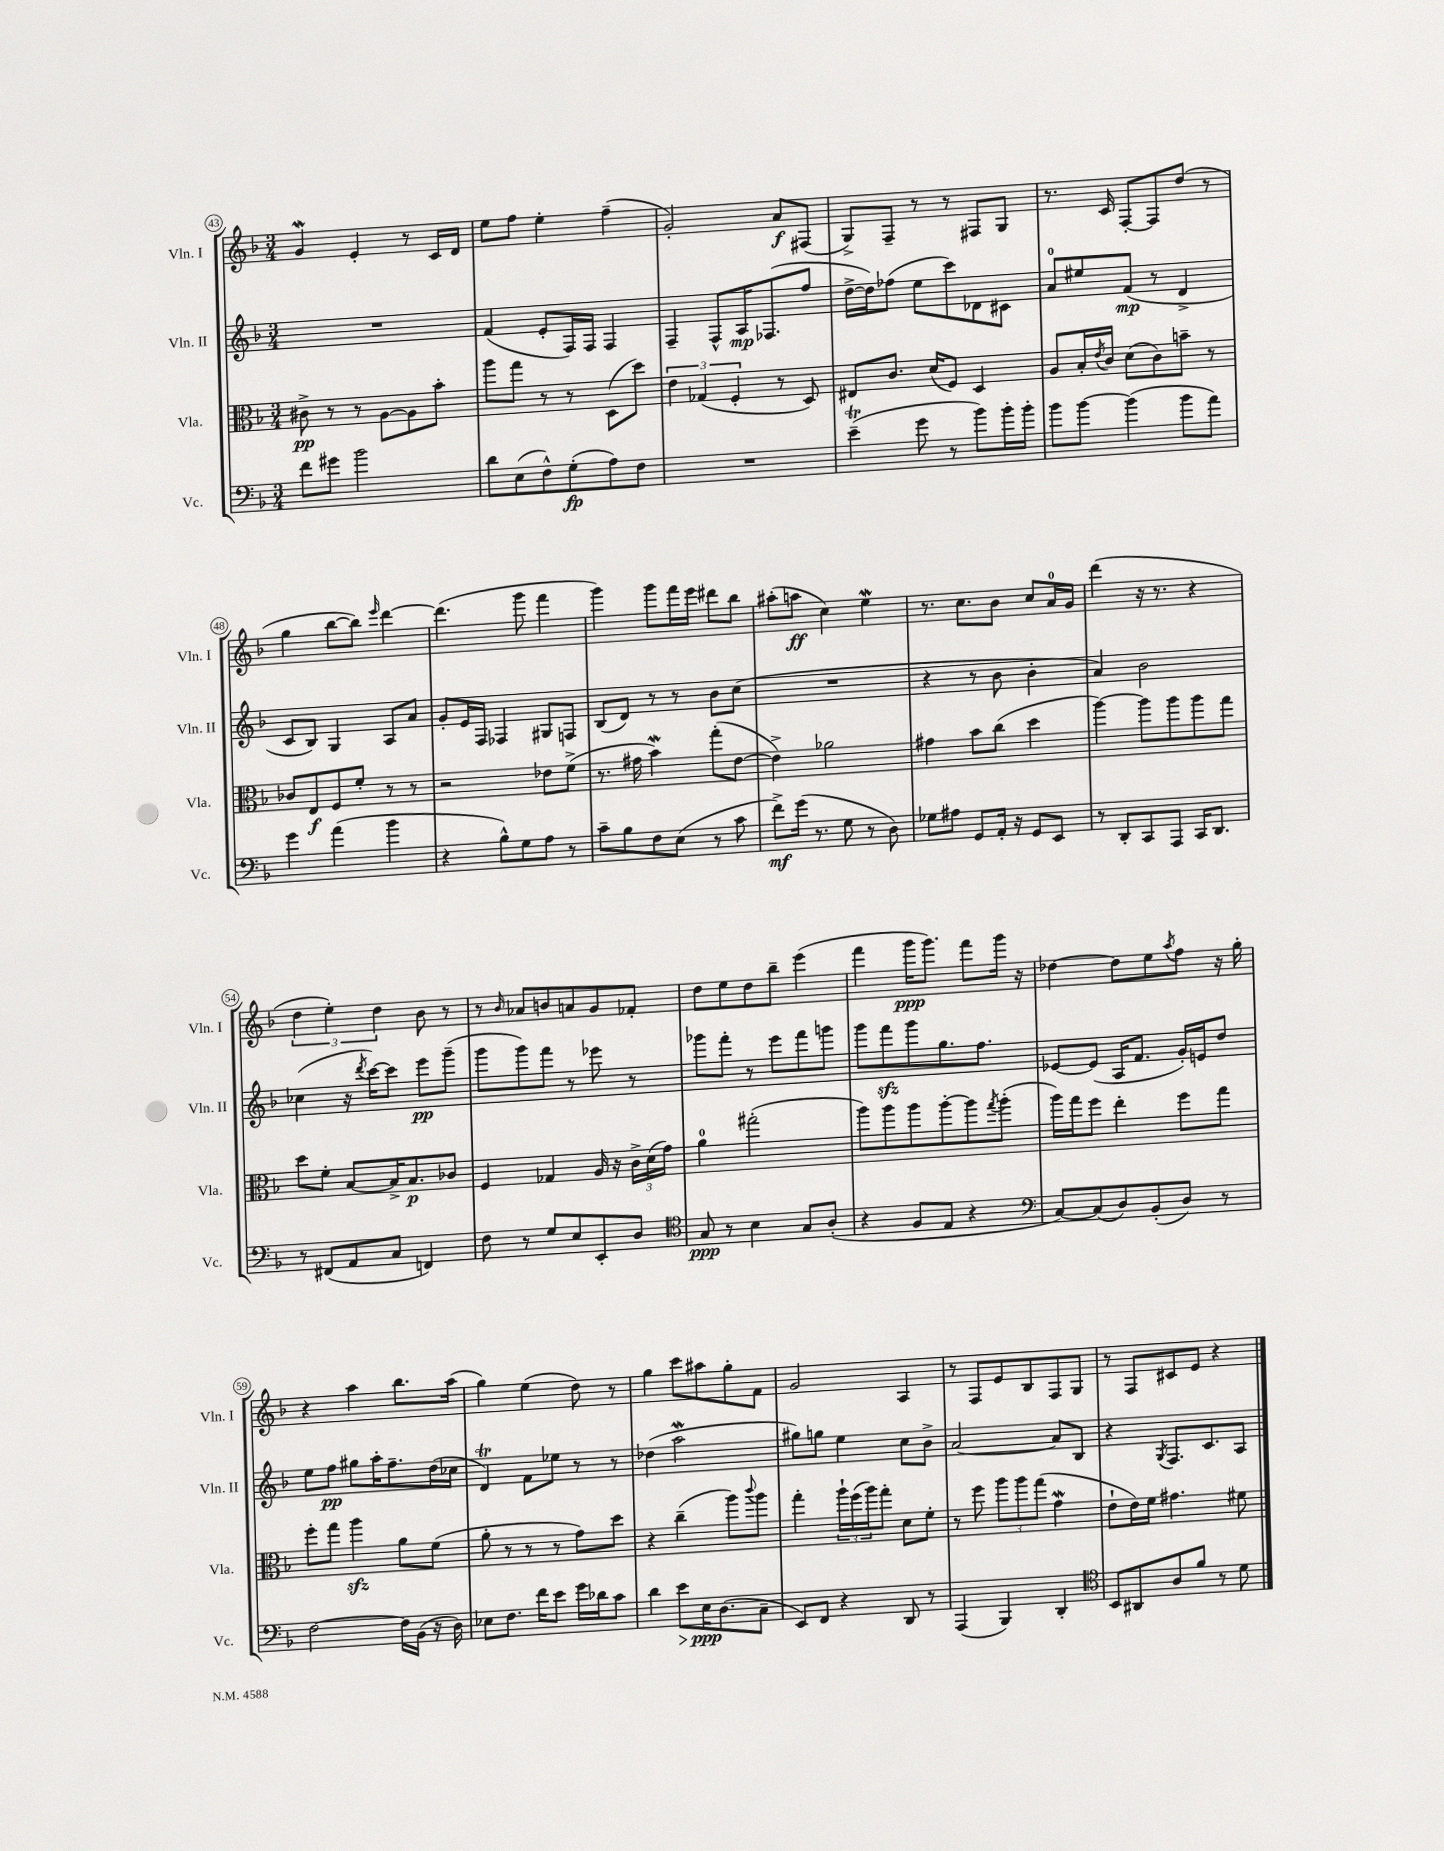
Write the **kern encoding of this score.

**kern	**kern	**kern	**kern
*staff4	*staff3	*staff2	*staff1
*clefF4	*clefC3	*clefG2	*clefG2
*k[b-]	*k[b-]	*k[b-]	*k[b-]
*M3/4	*M3/4	*M3/4	*M3/4
8f\L	8c#^\	2.r	4g/
8g#\J	8r	.	.
2b-\	8r	.	4e'/
.	[8A\L	.	.
.	8A\]	.	8r
.	8b-'\J	.	16c/LL
.	.	.	16d/JJ
=	=	=	=
8d\L	8aa\L	(4f/	8ee\L
(8E\	8gg\J	.	8ff\J
8F^^\)	8r	8e'/L	4ee'\
(8G'\	8r	16F/L)	.
.	.	16F/JJ	.
8A\)	(8D\L	4F/	(4ff~\
8F\J	8dd\J)	.	.
=	=	=	=
2.r	6e\	4F~/	2g'/)
.	(6G-/	.	.
.	.	8F^^/L	.
.	6F'/	.	.
.	.	16A/K	.
.	.	(8.F-/	.
.	8r	.	8a/L
.	8D/)	8ff/J	(8F#/J
=	=	=	=
(4e~\	8E#/L	[16dd^\LL	8G^/L)
.	.	16dd\]J)	.
.	8.c/J	(8ff-\J	8F~/J
8g\	.	8ee\L	8r
.	(16d/LK	.	.
8r	8F/J)	8ccc\)	8r
8b-\L)	4D/	8d-\	8F#/L
16b-'\L	.	8c#\J	8G/J
16b-'\JJ	.	.	.
=	=	=	=
8b-\L	8A/L	8a/L	8.r
[8b-\J	16B-'/L	8ee#/	.
.	8qe/	.	.
.	16c/JJ	.	16c/
(4b-\]	(8d\L	(8f/J	[8F'/L
.	8c\)	8r	8F/]
8b-\L	8b~\J	4d^/	(8dd/J
8a\J)	8r	.	8r
=	=	=	=
4g\	8c-/L	8c/L	4gg\
.	8E/	8B-/J)	.
(4a\	8F/	4G/	[8bb-\L
.	8f'/J	.	8bb-\]J)
.	.	.	16qqeee/
4b-\	8r	8A/L	[4ddd\
.	8r	8a/J	.
=	=	=	=
4r	2r	8g'/L	(4.ddd\]
.	.	16e/L	.
.	.	16F/JJ	.
8B-^^\L)	.	4F-/	.
8G\	.	.	8ggg\
8A\J	8e-\L	8G#/L	4fff\
8r	(8f^\J	8F/J	.
=	=	=	=
8c~\L	8.r	(8B-/L	4ggg\)
8B-\	.	8d/J)	.
.	16g#\	.	.
8F\	4b-\)	8r	8ggg\L
(8E\J	.	8r	16fff\L
.	.	.	16eee\JJ
8r	(8gg'\L	8b-\L	8ddd#\L
8c\	[8e\J	(8cc\J	8bb-\J
=	=	=	=
8f^\L)	4e^\])	2.r	(8aa#'\L
(16g\Jk	.	.	8aa\J
8.r	.	.	.
.	2a-\	.	4cc\)
8G\	.	.	.
8r	.	.	4ee\
8D\)	.	.	.
=	=	=	=
8G-\L	4g#\	4r	8.r
8A#\J	.	.	.
.	.	.	8.cc\L
8GG/L	8b-\L	8r	.
16AA'/Jk	(8cc\J	8b-\	8b-\J
16r	.	.	.
8GG/L	4dd\	4b-'\	8cc/L
8EE/J	.	.	16a/L
.	.	.	16g/JJ
=	=	=	=
8r	[4aa\)	4a/)	(4ddd\
8DD'/L	.	.	.
8CC/	8aa\]L	2b-\	16r
.	.	.	8.r
8AAA/J	8aa\	.	.
16CC/LK	8aa\	.	4r
8.DD/J	.	.	.
.	8gg\J	.	.
=	=	=	=
8r	8dd\L	(4cc-\	6dd\
(8FF#/L	8f'\J	.	.
.	.	.	6ee'\)
8AA/	[8B-/L	16r	.
.	.	8qddd/	.
.	.	[16ccc\LK)	.
.	.	.	6dd\
8C/J	16B-^/]K	8ccc\]J	.
.	8.B-/	.	.
4FF/)	.	8eee\L	8b-\
.	8c-/J	(8ggg~\J	8r
=	=	=	=
8F\	4F/	8ggg\L	8r
.	.	.	16qqb-/
8r	.	8ggg\)	8a-/L
8G/L	4G-/	8fff\J	8b/
8E/	.	8r	8a/
8EE'/	16A/	8eee-\	8g/
.	16r	.	.
8D/J	24c^\LL	8r	8f-'/J
.	(24d\	.	.
.	24g\JJ)	.	.
=	=	=	=
*clefC4	*	*	*
8G/	4a\	8ggg-\L	8dd\L
8r	.	8fff'\J	8ee\
4B-\	(2gg#'\	8r	8dd\
.	.	8eee\L	8bb-~\J
8G/L	.	8fff\	(4eee\
(8A'/J	.	8ggg\J	.
=	=	=	=
4r	8aa\L)	8ggg\L	4fff\
.	8aa\	8fff\	.
8F/L	8aa\	8ggg\	16ggg\LK
.	.	.	8.ggg\J)
8E/J	[8aa'\	8.gg\	.
4r	8aa\]	.	8fff\L
.	.	8.ff\J	.
.	8qgg/	.	.
.	(8aa'\J	.	16ggg\Jk
.	.	.	16r
=	=	=	=
*clefF4	*	*	*
[8C/L)	16aa\LL)	[8e-/L	[4dd-\
.	16gg\J	.	.
(8C/]	8ff\J	(8e-/]J	.
8D/)	4ee'\	16A/LK	8dd-\]L
.	.	8.f/J	.
(8BB-'/	.	.	8ee\
.	.	.	8qaa/
8D/J)	8ff\L	16g'/LL)	8ff\J
.	.	16e/J	.
8r	8gg\J	8dd/J	16r
.	.	.	16gg'\
=	=	=	=
[2F\	8ff'\L	8ee\L	4r
.	8gg\J	8ff\J	.
.	4aa\	8gg#\L	4aa\
.	.	16aa'\K	.
.	.	8.ff~\	.
16F\]LL	8a\L	.	8.bb-\L
(16BB-\JJ	.	.	.
16r	(8f\J	(16dd\L	.
16D\)	.	16cc-\JJ	(16aa\Jk
=	=	=	=
8E-\L	8a'\	4d/)	4gg\)
8.F\J	8r	.	.
.	8r	8f\L	(4ee\
16f\LK	.	.	.
8e\J	8r	8ee-\J	.
16g\LL	8g\L)	8r	8dd\)
16d-\J	.	.	.
8c\J	8dd\J	8r	8r
=	=	=	=
4d\	4r	(4dd-\	4gg\
8e\L	(4cc~\	2aa\	8ccc\L
16E\K	.	.	8aa#\
(8.D\	.	.	.
.	8aa\L)	.	8gg'\
.	8qqccc/	.	.
8C~\J	8aa\J	.	8f\J
=	=	=	=
8EE/L)	4gg'\	8gg#\L)	2g/
8FF/J	.	8gg\J	.
4r	24aa`\LL	4ee\	.
.	(24ff\	.	.
.	24aa\J)	.	.
.	8gg'\J	.	.
8DD/	8d\L	8cc\L	4A/
8r	8f'\J	8b-^\J	.
=	=	=	=
(4AAA/	8r	[2a/	8r
.	8ff\	.	8F/L
4BBB-/)	12aa\L	.	8e/
.	12aa\	.	.
.	.	.	8B-/
.	(12gg\J	.	.
4DD'/	4g\	8a/]L	8F/
.	.	8B-/J	8G/J
=	=	=	=
*clefC4	*	*	*
8BB-/L	8e`\L	4r	8r
8AA#/	16e\L)	.	8F/L
.	16f\JJ	.	.
.	.	8qG/	.
8A/	4.g#\	8.F/L	8c#/
8f/J	.	.	8e/J
.	.	8.c/	.
8r	.	.	4r
8d\	8f#\	8A/J	.
==	==	==	==
*-	*-	*-	*-
